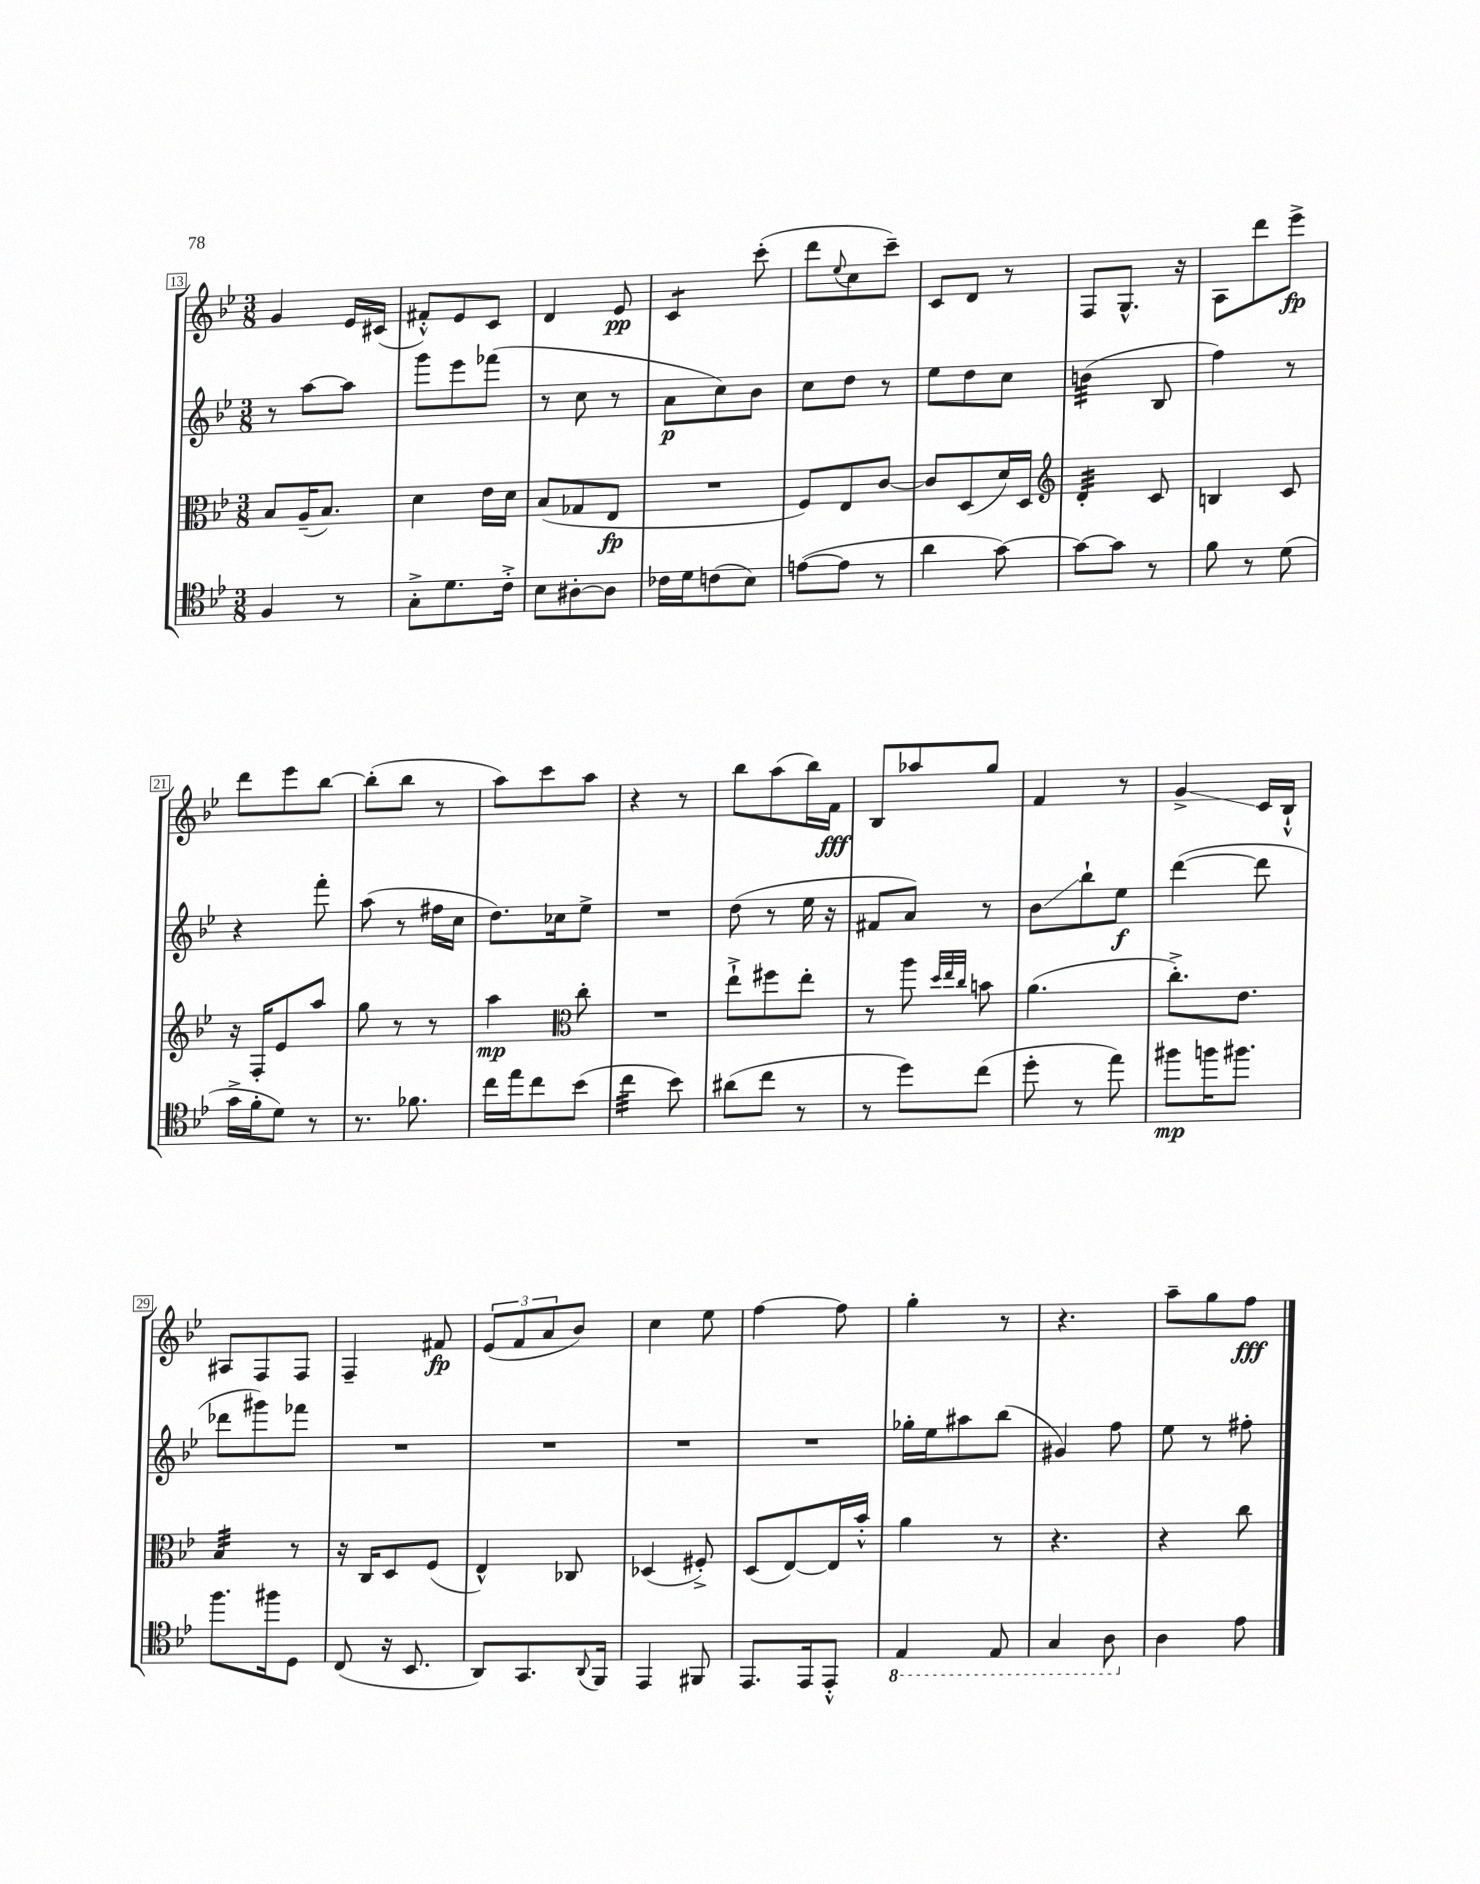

**kern	**kern	**kern	**kern
*staff4	*staff3	*staff2	*staff1
*clefC4	*clefC3	*clefG2	*clefG2
*k[b-e-]	*k[b-e-]	*k[b-e-]	*k[b-e-]
*M3/8	*M3/8	*M3/8	*M3/8
4F/	8B-/L	8r	4g/
.	(16A~/K	[8aa\L	.
.	8.B-/J)	.	.
8r	.	8aa\]J	16e-/LL
.	.	.	(16c#/JJ
=	=	=	=
8G'^\L	4d\	8ggg\L	8f#'^^/L)
8.d\	.	8eee-\	8e-/
.	16e-\LL	(8fff-\J	8c/J
16c'^\Jk	16d\JJ	.	.
=	=	=	=
8B-\L	(8B-/L	8r	4d/
[8A#'\	8G-/	8cc\	.
8A#\]J	8E-/J	8r	8e-/
=	=	=	=
16c-\LL	4.r	8a\L	4c/
16d\J	.	.	.
(8c\	.	8cc\)	.
8B-\J)	.	8b-\J	(8ccc'\
=	=	=	=
([8e\L	8F/L)	8cc\L	8ddd\L
.	.	.	8qqee-/
8e\]J	8E-/	8dd\J	8cc\
8r	[8c/J	8r	8ccc~\J)
=	=	=	=
4a\	8c/]L	8ee-\L	8c/L
.	(8D/	8dd\	8d/J
[8g\)	16d/L)	8cc\J	8r
.	16D/JJ	.	.
=	=	=	=
*	*clefG2	*	*
8g\_L	4d'/	(4b\	8F/L
8g\]J	.	.	8.G^^/J
8r	8c/	8B-/	.
.	.	.	16r
=	=	=	=
8f\	4B/	4ff\)	8A\L
8r	.	.	8ddd\
(8d\	8c/	8r	8eee-^\J
=	=	=	=
16g^\LL	16r	4r	8ddd\L
16f'\J	16F'/LK	.	.
8d\J)	8e-/	.	8eee-\
8r	8aa/J	8fff'\	[8bb-\J
=	=	=	=
8.r	8gg\	(8aa\	(8bb-'\]L
.	8r	8r	8bb-\J
8.f-\	.	.	.
.	8r	16ff#\LL	8r
.	.	16cc\JJ	.
=	=	=	=
16cc\LL	4aa\	8.dd\L)	8aa\L)
16ee-\J	.	.	.
8cc\	.	.	8ccc\
.	.	16cc-\k	.
*	*clefC3	*	*
(8b-\J	8cc'\	8ee-^\J	8aa\J
=	=	=	=
4cc\	4.r	4.r	4r
8b-\)	.	.	8r
=	=	=	=
(8a#\L	8ee-`^\L	(8dd\	8bb-\L
8cc\J	8ff#\	8r	(8aa\
8r	8ee-'\J	16ee-\	16bb-\L)
.	.	16r	16f\JJ
=	=	=	=
8r	8r	8f#/L	8B-/L
8dd\L)	8aa\	8a/J)	8aa-/
.	32qqdd/LLL	.	.
.	32qqee-/	.	.
.	32qqcc/JJJ	.	.
(8cc\J	8b\	8r	8gg/J
=	=	=	=
8dd'\	(4.a\	8b-\L	4f/
8r	.	8bb-`\	.
8ee-\)	.	8ee-\J	8r
=	=	=	=
8ff#\L	8.cc'^\L)	([4ddd\	4g^/
16ff\K	.	.	.
8.ff#\J	8.e-\J	.	.
.	.	8ddd\]	16c/LL
.	.	.	16B-`^^/JJ
=	=	=	=
8.ff\L	4B-/	8ddd-\L	8A#/L
.	.	8ggg#\)	8F/
16ff#\k	.	.	.
8D\J	8r	8fff-\J	8F/J
=	=	=	=
(8C/	16r	4.r	4F~/
.	16C/LK	.	.
16r	8D/	.	.
8.BB-/	.	.	.
.	(8F/J	.	8f#/
=	=	=	=
8AA/L)	4E-^^/)	4.r	(12e-/L
.	.	.	12f/
8.GG/	.	.	.
.	.	.	12a/
.	8C-/	.	8b-/J)
8qqAA/	.	.	.
16FF/Jk	.	.	.
=	=	=	=
4EE-/	(4D-/	4.r	4cc\
8FF#/	8F#'^/)	.	8ee-\
=	=	=	=
8.EE-/L	(8D/L	4.r	[4ff\
.	[8E-/)	.	.
16EE-/k	.	.	.
8EE-'^^/J	16E-/]L	.	8ff\]
.	16b-'^^/JJ	.	.
=	=	=	=
4EE-/	4a\	16gg-'\LL	4gg'\
.	.	16ee-\J	.
.	.	8aa#\	.
8EE-/	8r	(8bb-\J	8r
=	=	=	=
4GG/	4.r	4g#/)	4.r
8AA\	.	8ff\	.
=	=	=	=
4A\	4r	8ee-\	8aa~\L
.	.	8r	8gg\
8e-\	8cc\	8ff#'\	8ff\J
==	==	==	==
*-	*-	*-	*-
